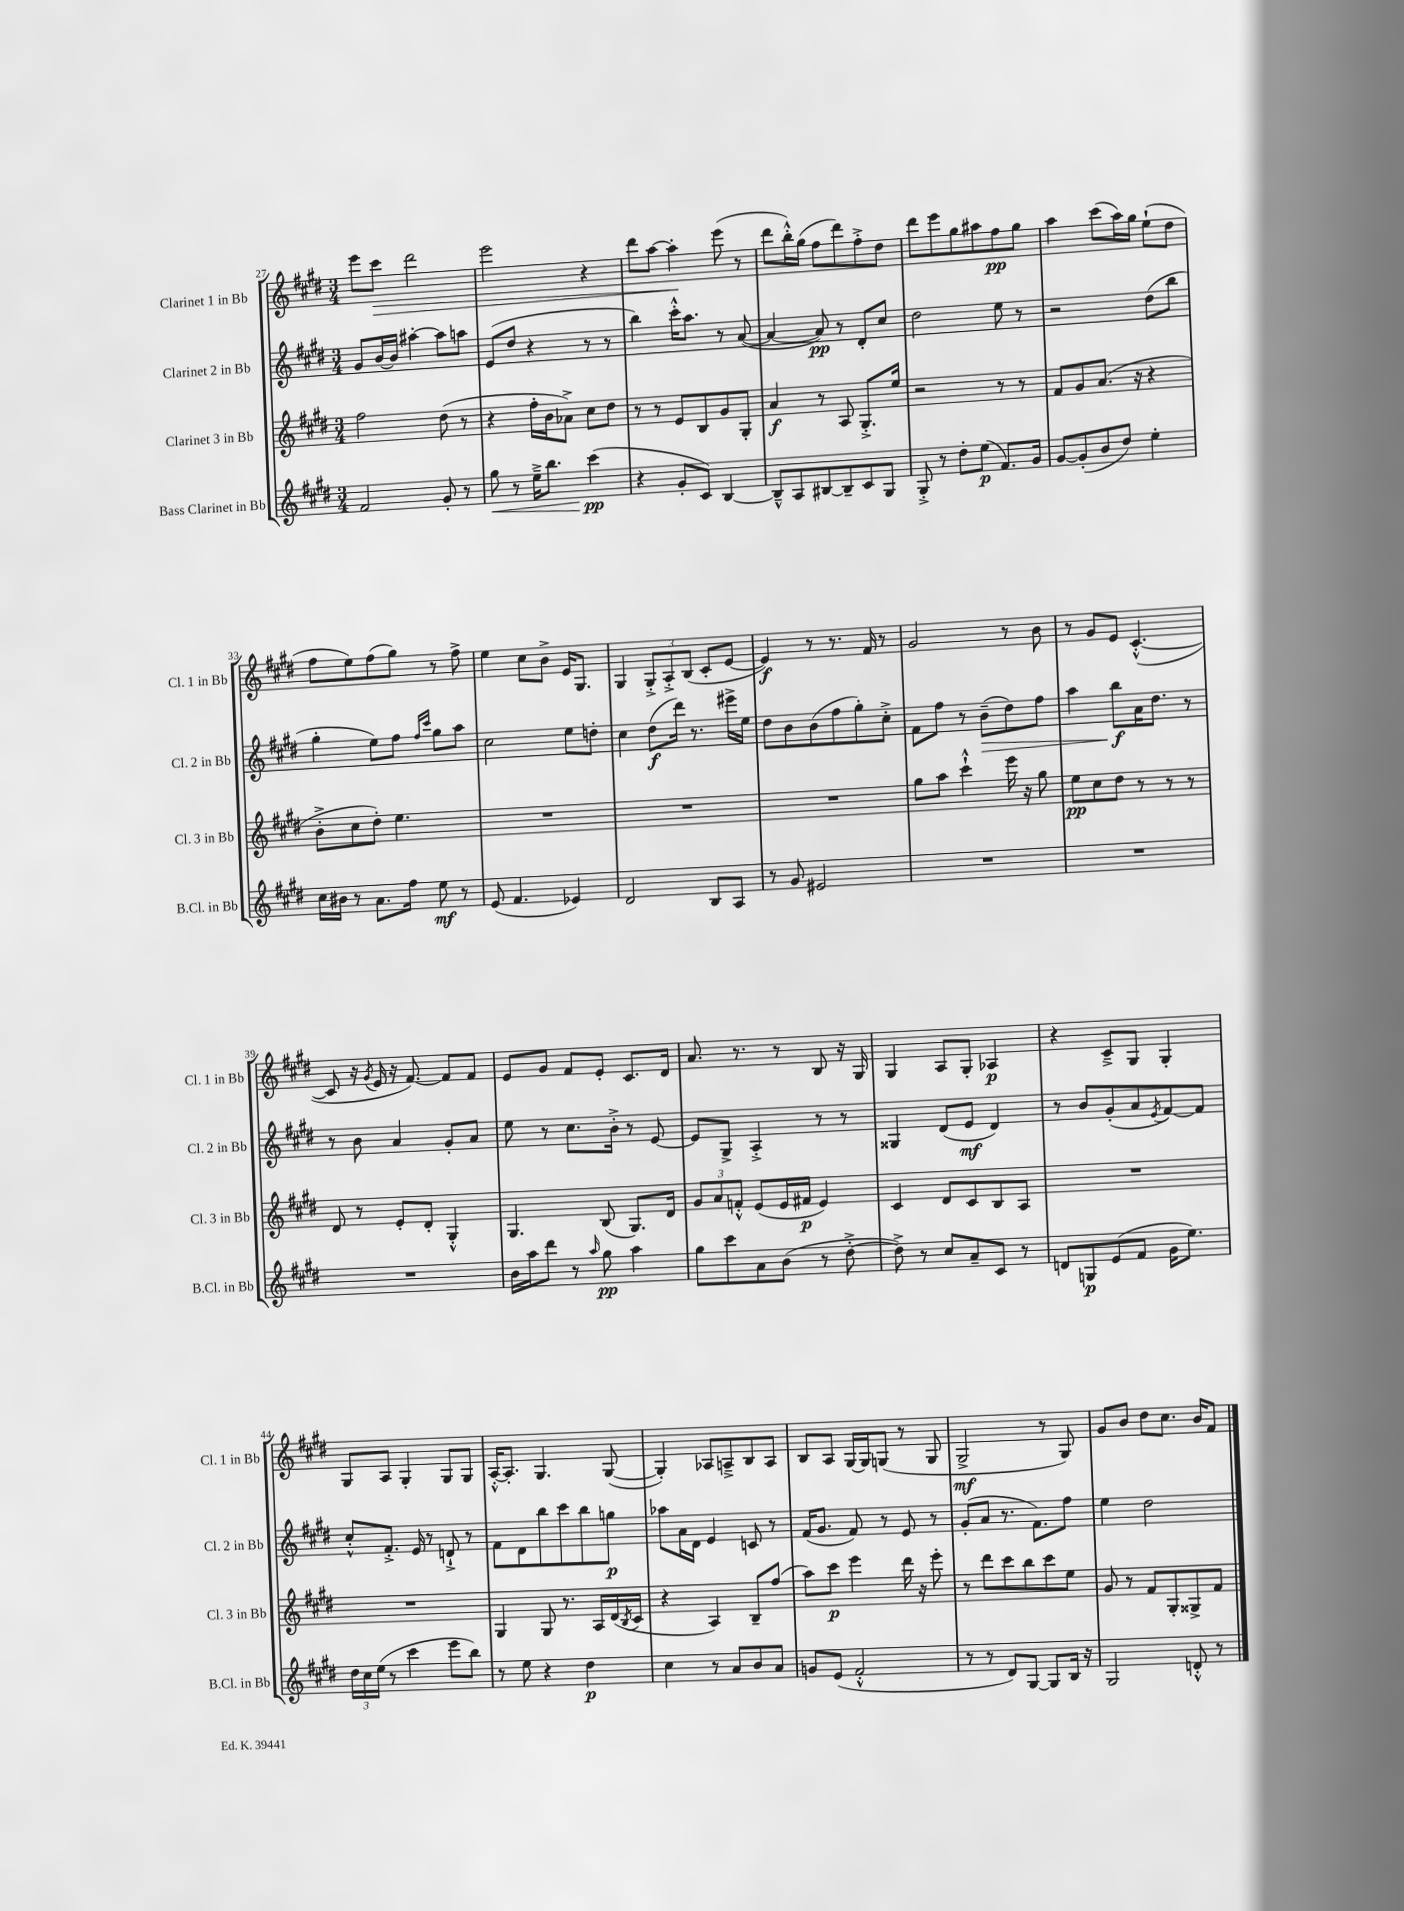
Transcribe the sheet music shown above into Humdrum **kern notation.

**kern	**kern	**kern	**kern
*staff4	*staff3	*staff2	*staff1
*clefG2	*clefG2	*clefG2	*clefG2
*k[f#c#g#d#]	*k[f#c#g#d#]	*k[f#c#g#d#]	*k[f#c#g#d#]
*M3/4	*M3/4	*M3/4	*M3/4
2f#	2ff#	8g#	8eee
.	.	[16b	8ccc#
.	.	16b]	.
.	.	[4aa#'	2ddd#
8g#'	(8dd#	8aa#]	.
8r	8r	8aa	.
=	=	=	=
8gg#	4r	(8e	2eee
8r	.	8dd#	.
16ee~^	16ff#'	4r	.
8.bb	16b	.	.
.	8a-^)	.	.
(4ccc#	8cc#	8r	4r
.	8dd#	8r	.
=	=	=	=
4r	8r	4bb)	8ddd#
.	8r	.	[8aa
8g#'	8e	16ccc#'^^	4aa']
.	.	8.aa	.
8c#)	8B	.	.
[4B	8g#	8r	(8eee
.	8G#'	([8a	8r
=	=	=	=
8B~^^]	4a	4a_	8ddd#
8A	.	.	16bb'^^)
.	.	.	(16gg#
[8B#	8r	8a])	8ff#
8B#~]	8A	8r	8ddd#)
8c#	8.G#'^	8d#'	8ff#'^
8G#	.	8cc#	8dd#
.	16ee	.	.
=	=	=	=
8G#'^	2r	2dd#	8ddd#
8r	.	.	8eee
8dd#'	.	.	8gg#
(8ee	.	.	8aa#
8.f#)	8r	8ee	8ff#
.	8r	8r	8gg#
16g#	.	.	.
=	=	=	=
[8g#	8f#	2r	4aa
(8g#']	8g#	.	.
8b	(8.a	.	(8ccc#
8dd#)	.	.	16aa)
.	16r	.	16gg#
4ee'	4r	(8dd#	(8ee`
.	.	8bb	8dd#
=	=	=	=
16cc#	8b'^	4gg#'	8ff#
16b#	.	.	.
8r	8cc#	.	8ee)
8.a	8dd#')	8ee)	(8ff#
.	4.ee	8ff#	8gg#)
16ff#	.	.	.
.	.	16qqff#	.
.	.	16qqccc#	.
8ee	.	8gg#	8r
8r	.	8aa	8ff#^
=	=	=	=
(8e	2.r	2cc#	4ee
4.f#	.	.	.
.	.	.	8cc#
.	.	.	8b^
4e-)	.	8ee	16e
.	.	.	8.G#
.	.	8dd'	.
=	=	=	=
2d#	2.r	4cc#	4G#
.	.	(8dd#	12G#'^
.	.	.	12A'^
.	.	16ddd#)	.
.	.	.	(12B
.	.	8.r	.
8B	.	.	8c#'
8A	.	16eee#^	[8e
.	.	16ee	.
=	=	=	=
8r	2.r	8dd#	4e])
8g#	.	8b	.
2e#	.	(8b	8r
.	.	8ff#	8.r
.	.	8gg#')	.
.	.	.	16f#
.	.	8cc#'^	8r
=	=	=	=
2.r	8gg#	8f#	2g#
.	8aa	8ff#	.
.	4ccc#`^^	8r	.
.	.	(8b~	.
.	16eee	8dd#)	8r
.	16r	.	.
.	8gg#	8ff#	8b
=	=	=	=
2.r	8ee	4aa	8r
.	8cc#	.	8g#
.	8dd#	8bb	8e
.	8r	16a	([4.c#'^^
.	.	8.dd#	.
.	8r	.	.
.	8r	8r	.
=	=	=	=
2.r	8d#	8r	8c#]
.	8r	8b	16r
.	.	.	8qg#
.	.	.	16e
.	8e'	4a	16r
.	.	.	[8.f#)
.	8d#'	.	.
.	4G#'^^	8g#'	8f#]
.	.	8a	8f#
=	=	=	=
16b	4.G#	8ee	8e
16aa	.	.	.
8ddd#	.	8r	8g#
8r	.	8.cc#	8f#
16qqaa	.	.	.
8gg#	(8B	.	8e'
.	.	16b'^	.
4aa	8.G#)	8r	8.c#
.	.	[8e	.
.	16d#	.	16d#
=	=	=	=
8gg#	12g#	8e]	8.a
.	12a	.	.
8ccc#	.	8G#^	.
.	12f'^^	.	.
.	.	.	8.r
8a	(8e	4A'^	.
(8b	16e	.	8r
.	16f#	.	.
8r	4e)	8r	8B
[8dd#'^	.	8r	16r
.	.	.	16G#
=	=	=	=
8dd#^])	4c#	4G##	4G#
8r	.	.	.
8cc#	8d#	(8d#	8A
8a~	8c#	8e	8G#'
8c#	8B	4d#)	4A-
8r	8A	.	.
=	=	=	=
8d	2.r	8r	4r
8G	.	8b	.
(8e	.	(8g#'	8c#~^
8f#	.	8a	8G#
.	.	8qe	.
16g#	.	[8f#)	4G#'
8.ee)	.	.	.
.	.	8f#]	.
=	=	=	=
24dd#	2.r	8cc#'^^	8G#
24cc#	.	.	.
(24ee	.	.	.
8r	.	8.f#'^	8A
4ccc#	.	.	4G#'
.	.	16e	.
.	.	8r	.
8eee	.	8d`^	8G#
8bb)	.	8r	8G#
=	=	=	=
8r	4G#	8f#	[16A'^^
.	.	.	8.A']
8ee	.	8d#	.
4r	8G#	8bb	4.G#
.	8.r	8ccc#	.
4dd#	.	8bb	.
.	16A	.	.
.	(16d#	8gg	([8G#
.	8qB	.	.
.	16c#	.	.
=	=	=	=
4cc#	4r	8aa-	4G#'])
.	.	16a	.
.	.	16d#	.
8r	4A)	4e	8A-
8a	.	.	8A~^
8b	8B~	8c	8B
8a	(8ff#	8r	8A
=	=	=	=
8g	8aa)	(16f#	8B
.	.	8.g#	.
(8e	8ccc#	.	8A
2f#'^^	4eee	8f#)	[16G#
.	.	.	16G#]
.	.	8r	(8G
.	16ddd#	8e	8r
.	16r	.	.
.	8eee'	8r	8G
=	=	=	=
8r	8r	(8g#'	2G#^
8r	8ddd#	8a	.
8d#)	8ccc#	8.r	.
[8G#	8bb	.	.
.	.	8.f#)	.
8G#]	8ccc#	.	8r
16B	8ee	8ff#	8G#)
16r	.	.	.
=	=	=	=
2G#	8g#	4ee	8g#
.	8r	.	8b
.	8f#	2dd#	8dd#
.	8G#'	.	8.cc#
8d'^^	8G##^	.	.
.	.	.	16b
8r	8f#	.	8f#
==	==	==	==
*-	*-	*-	*-
